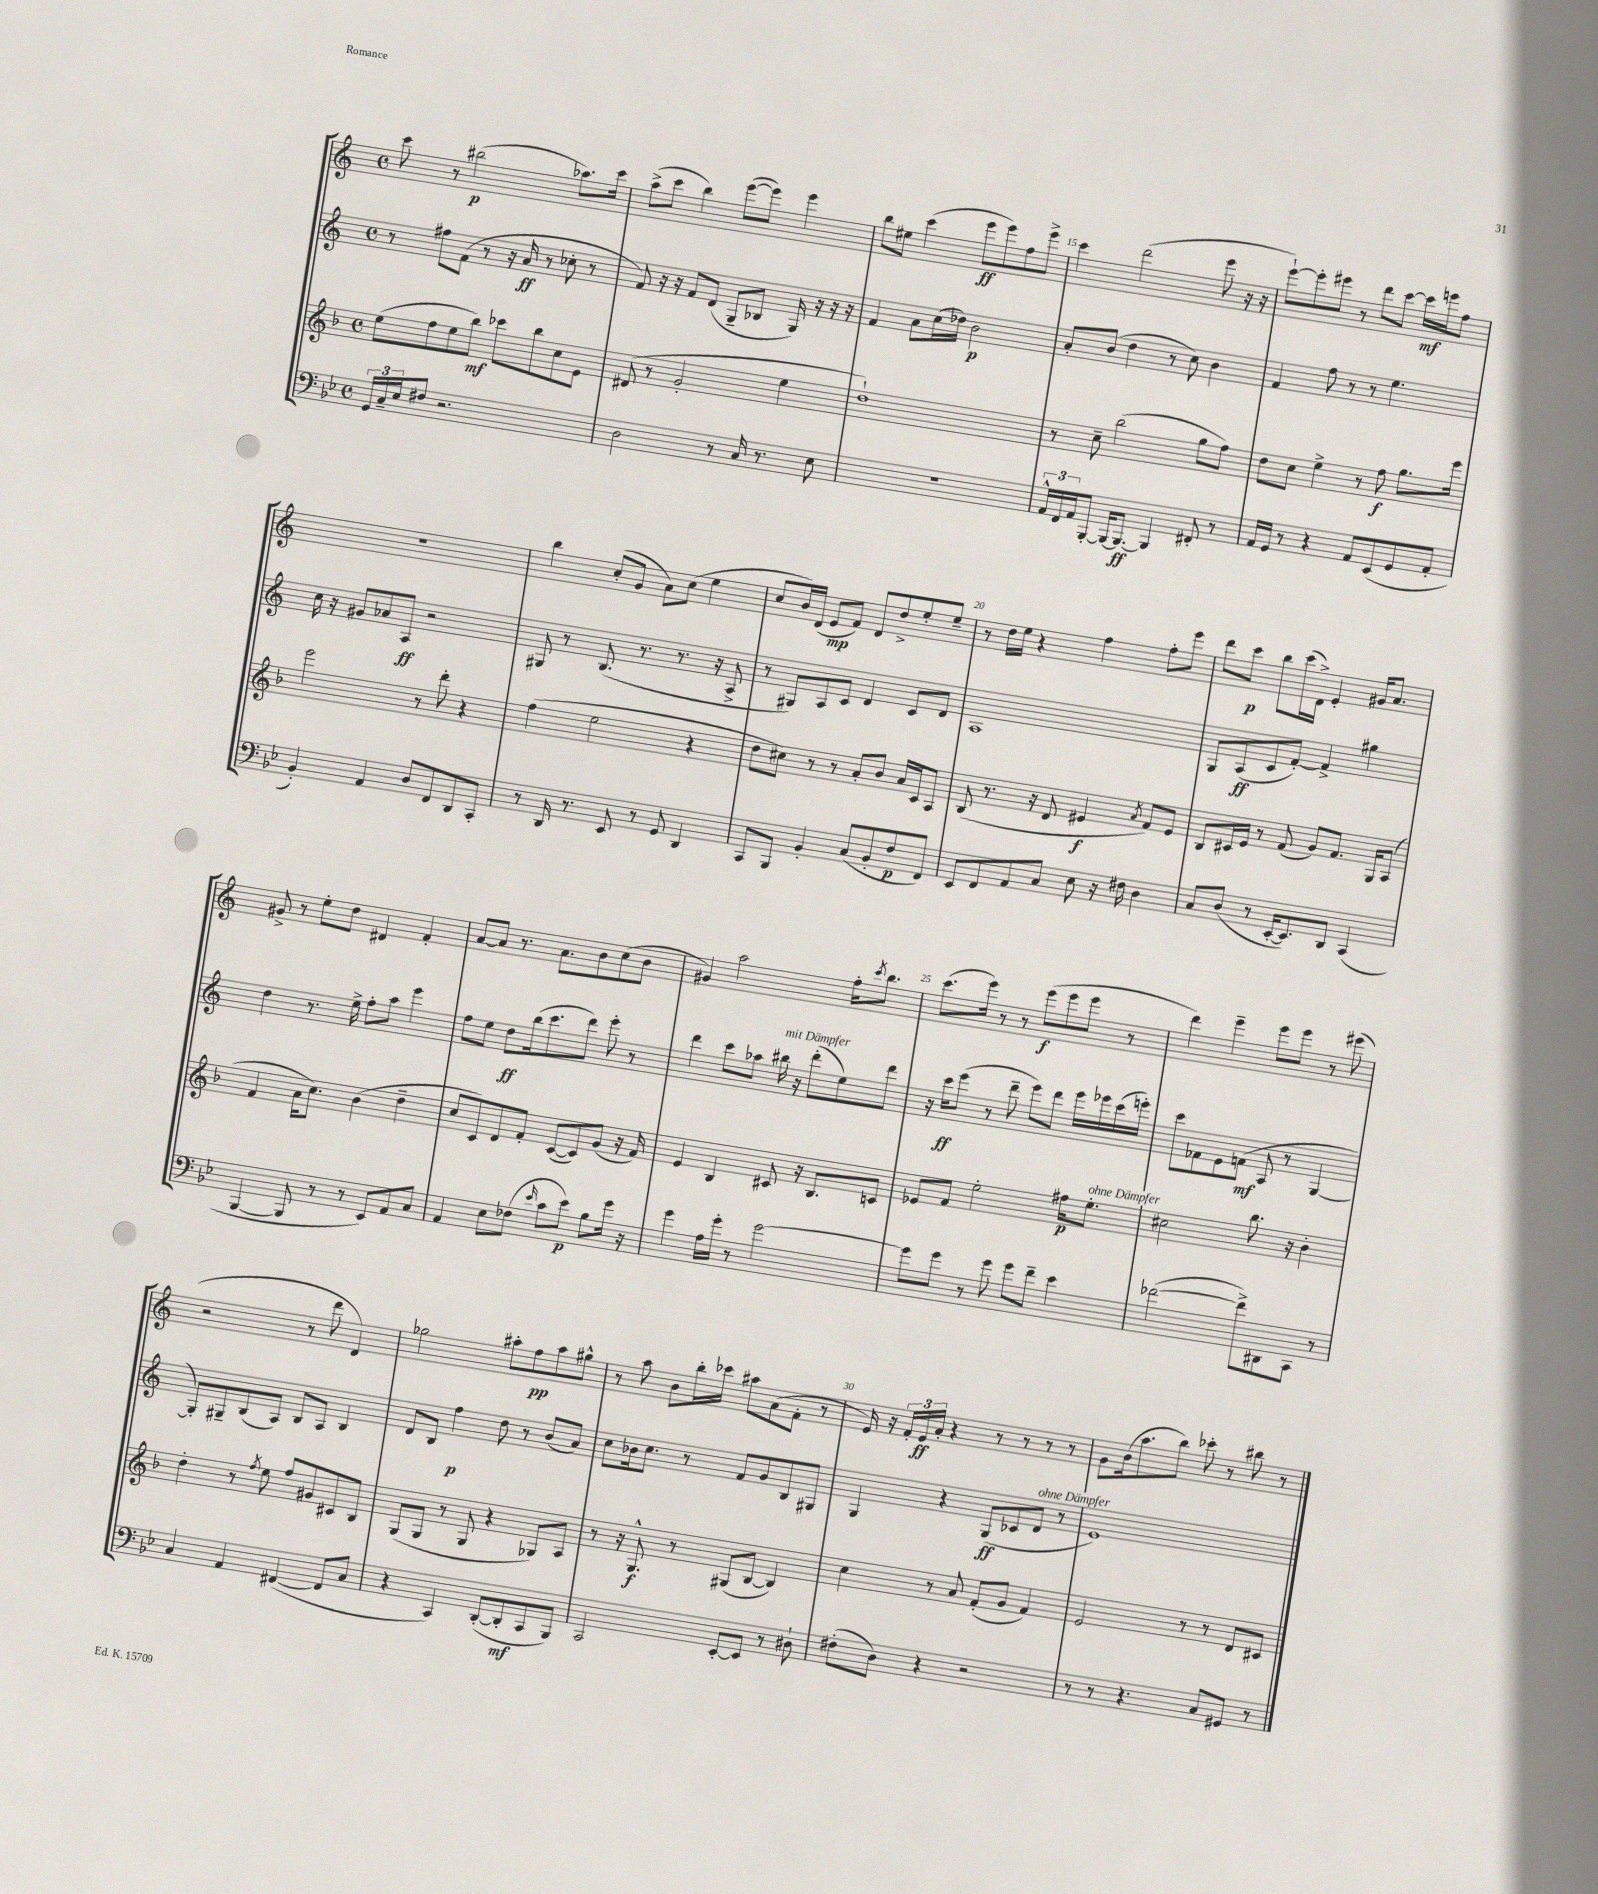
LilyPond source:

<<
\new StaffGroup <<
\new Staff = "s0" {
    \clef treble \key c \major \defaultTimeSignature \time 4/4
    c'''8 r8 bis''2\p( aes''8.) c'''16 |
    a''8->( c'''8 b''4) e'''8~( e'''8) e'''4 |
    b''8 eis''8 c'''4( e'''8\ff e'''8) f''8 e'''8-> |
    c'''4 d'''2( e'''8 r16 r16 |
    e'''8~-!) e'''8-. eis'''8 r8 d'''8 c'''8~ c'''16\mf e'''16 f''8 |
    R1 |
    b''4 c''8-.( g'8 a'8) c''8( e''4 |
    c''8 b'16) d'16( e'8\mp f'8) d'8 d''8-> e''8-. e''8-- |
    r8 d''16 e''16 r4 f''4 f''8-. e'''8 |
    d'''8 c'''8\p b''8 c'''16( d'16->) e'4-. gis'16 a'8. |
    gis'8-> r8 e''8-. d''8 dis'4 f'4-. |
    a'8~ a'8 r8. a'8. b'8 c''8( b'8 |
    gis'4) a''2 f''16-. \acciaccatura { c'''8 } b''8. |
    c'''8.( e'''16) r8 r8 e'''8\f( e'''8 e'''8 r8 |
    d'''4) e'''4-- e'''8 e'''8 r8 eis'''8( |
    r2 r8 d'''8 d'4) |
    ges''2 ais''8-. f''8\pp ais''8 gis''8-^ |
    r8 a''8 b'8 b''16-. ces'''16 ais''8 a'8( f'8-. r8 |
    e'16) r16 \tuplet 3/2 { f'16-. e'16\ff a'16-. } r4 r8 r8 r8 r8 |
    g'8 b'16( a''8. b''8) ces'''8-. r8 bis''8 r8 \bar "|." |
}
\new Staff = "s1" {
    \clef treble \key c \major \defaultTimeSignature \time 4/4
    r8 fis''8 f'8( r8 r16 a'16\ff r8 ces''8-. r8 |
    f'8) r16 r16 f'8 d'8( g8-- bes8 g16) r16 r16 r16 |
    f'4 a'8 c''16( des''16) b'2\p |
    a'8-. b'8( d''4 r8 c''8) b'4 |
    f'4 f''8 r8 r8 e''4. |
    c''16 r16 gis'8 aes'8 a8\ff r2 |
    gis8 r8 b8.( r8. r8. r16 a8-> |
    r8 gis8) a8 c'8 d'4 c'8 d'8 |
    a1 |
    g8 a8\ff( c'8 f'8~-.) f'4-> gis''4 |
    d''4 r8. e''16-> f''8-. a''8 e'''4 |
    f''8 e''8 d''8\ff b''16( c'''8. d'''8) e'''8-. r8 |
    d'''4 c'''8 aes''8 bis''16^\markup { \italic "mit Dämpfer" } r16 d'''8-.( e''8) d'''8 |
    r16 c'''16\ff e'''8( r8 d'''8-- e'''8) d'''8 e'''16 ees'''16 c'''16( e'''16-.) |
    c'''8 fes'8 e'8 f'8\mf( a8 r8 g4~ |
    g8-.) gis8-- b8( a8) b8 a8 b4 |
    d'8 b8 f''4\p d''8 r8 b'8( a'8) |
    c''8 bes'16 c''8. r8 f'8 g'8 b8 gis8 |
    g4 r4 g8\ff( ces'8 d'8^\markup { \italic "ohne Dämpfer" } r8 |
    e'1) \bar "|." |
}
\new Staff = "s2" {
    \clef treble \key f \major \defaultTimeSignature \time 4/4
    e''8( f''8 e''8 bes''8\mf) ces'''8 bes''8 c''8 e'8 |
    dis'8( r8 g'2-. e''4 |
    d''1-!) |
    r8 c''8-- bes''2( g''8 f''8) |
    d''8 c''8 e''4-> r8 f''8\f g''8. e'''16 |
    e'''2 r8 d'''8-. r4 |
    f''4( e''2 r4 |
    d''8 cis''8) r8 r8 a'8-. bes'8 a'16 c'16 a8 |
    bes8( r8. r16 d'8 eis'4\f \acciaccatura { a'8 } f'8) eis'8 |
    bes8 cis'16 e'16 r8 f'8( g'8) f'8. g16 a8( |
    f'4 a'16 c''8.) bes'4( d''4-- |
    c''8 c'8) d'8 f'8-. c'8~( c'8) g'8( r16 f'16) |
    e'4 bes4 cis'8 r16 bes8. c'8 |
    ees'8 f'8 e''2-. fis''16\p e''8.-.^\markup { \italic "ohne Dämpfer" } |
    cis''2 bes''8. r16 bes'4-. |
    d''4-. r8 \acciaccatura { f''8 } e''8 f''8 gis'8 cis'8 bes8 |
    g8( g8 r8 g8 r4 ges8) a8 |
    r8 r16 g8.-^\f r8 gis8( bes8~ bes4) |
    c''4 r8 a'8 f'8-.( g'8 f'4) |
    e'2 r8 r8 d'8 cis'8 \bar "|." |
}
\new Staff = "s3" {
    \clef bass \key bes \major \defaultTimeSignature \time 4/4
    \tuplet 3/2 { g,16 c16-- ees16 } fis8 r2. |
    d2 r8 c16 r8. ees8 |
    R1 |
    \tuplet 3/2 { a,16-^ f,16 a,16 } bes,,8~-. bes,,16~ bes,,8.~\ff bes,,4 fis,8-. r8 |
    a,16 g,16 r8 r4 a,8 ees,8( g,8 a,8-. |
    bes,4-.) a,4 d8 f,8 d,8 c,8-. |
    r8 d,16 r8. ees,8 r8 g,8 d,4 |
    c,8 bes,,8 bes,4-. c8( bes,8-. f8\p f,8) |
    ees,8 f,8 a,8 c8 ees8 r16 fis16 d4 |
    c8 d8( r8 ees,16~-. ees,8.) d,8 c,4( |
    bes,,4~ bes,,8 r8 r8 ees,8) a,8 c8 |
    a,4 ees8 fes8( \grace { ees'16 } c'8 ees'8\p) bes8 g'16 r16 |
    g'4 a16 g'16-. r8 g'2~ |
    g'8 g'8 r8 g'8 g'8 f'8-- ees'4 |
    fes'2~( fes'8->) dis,8 c,8 r8 |
    c4 a,4 fis,4~( fis,8 c8 |
    r4 c,4) d,8~-.( d,8-.\mf c,8 bes,,8) |
    c,2 ees,8~-. ees,8 r8 dis8-! |
    fis8-.( d8) r4 r2 |
    r8 r8 r4. c8 gis,8 r8 \bar "|." |
}
>>
>>
\layout { \context { \Score currentBarNumber = #12 \override BarNumber.break-visibility = ##(#f #t #t) barNumberVisibility = #(every-nth-bar-number-visible 5) } }
